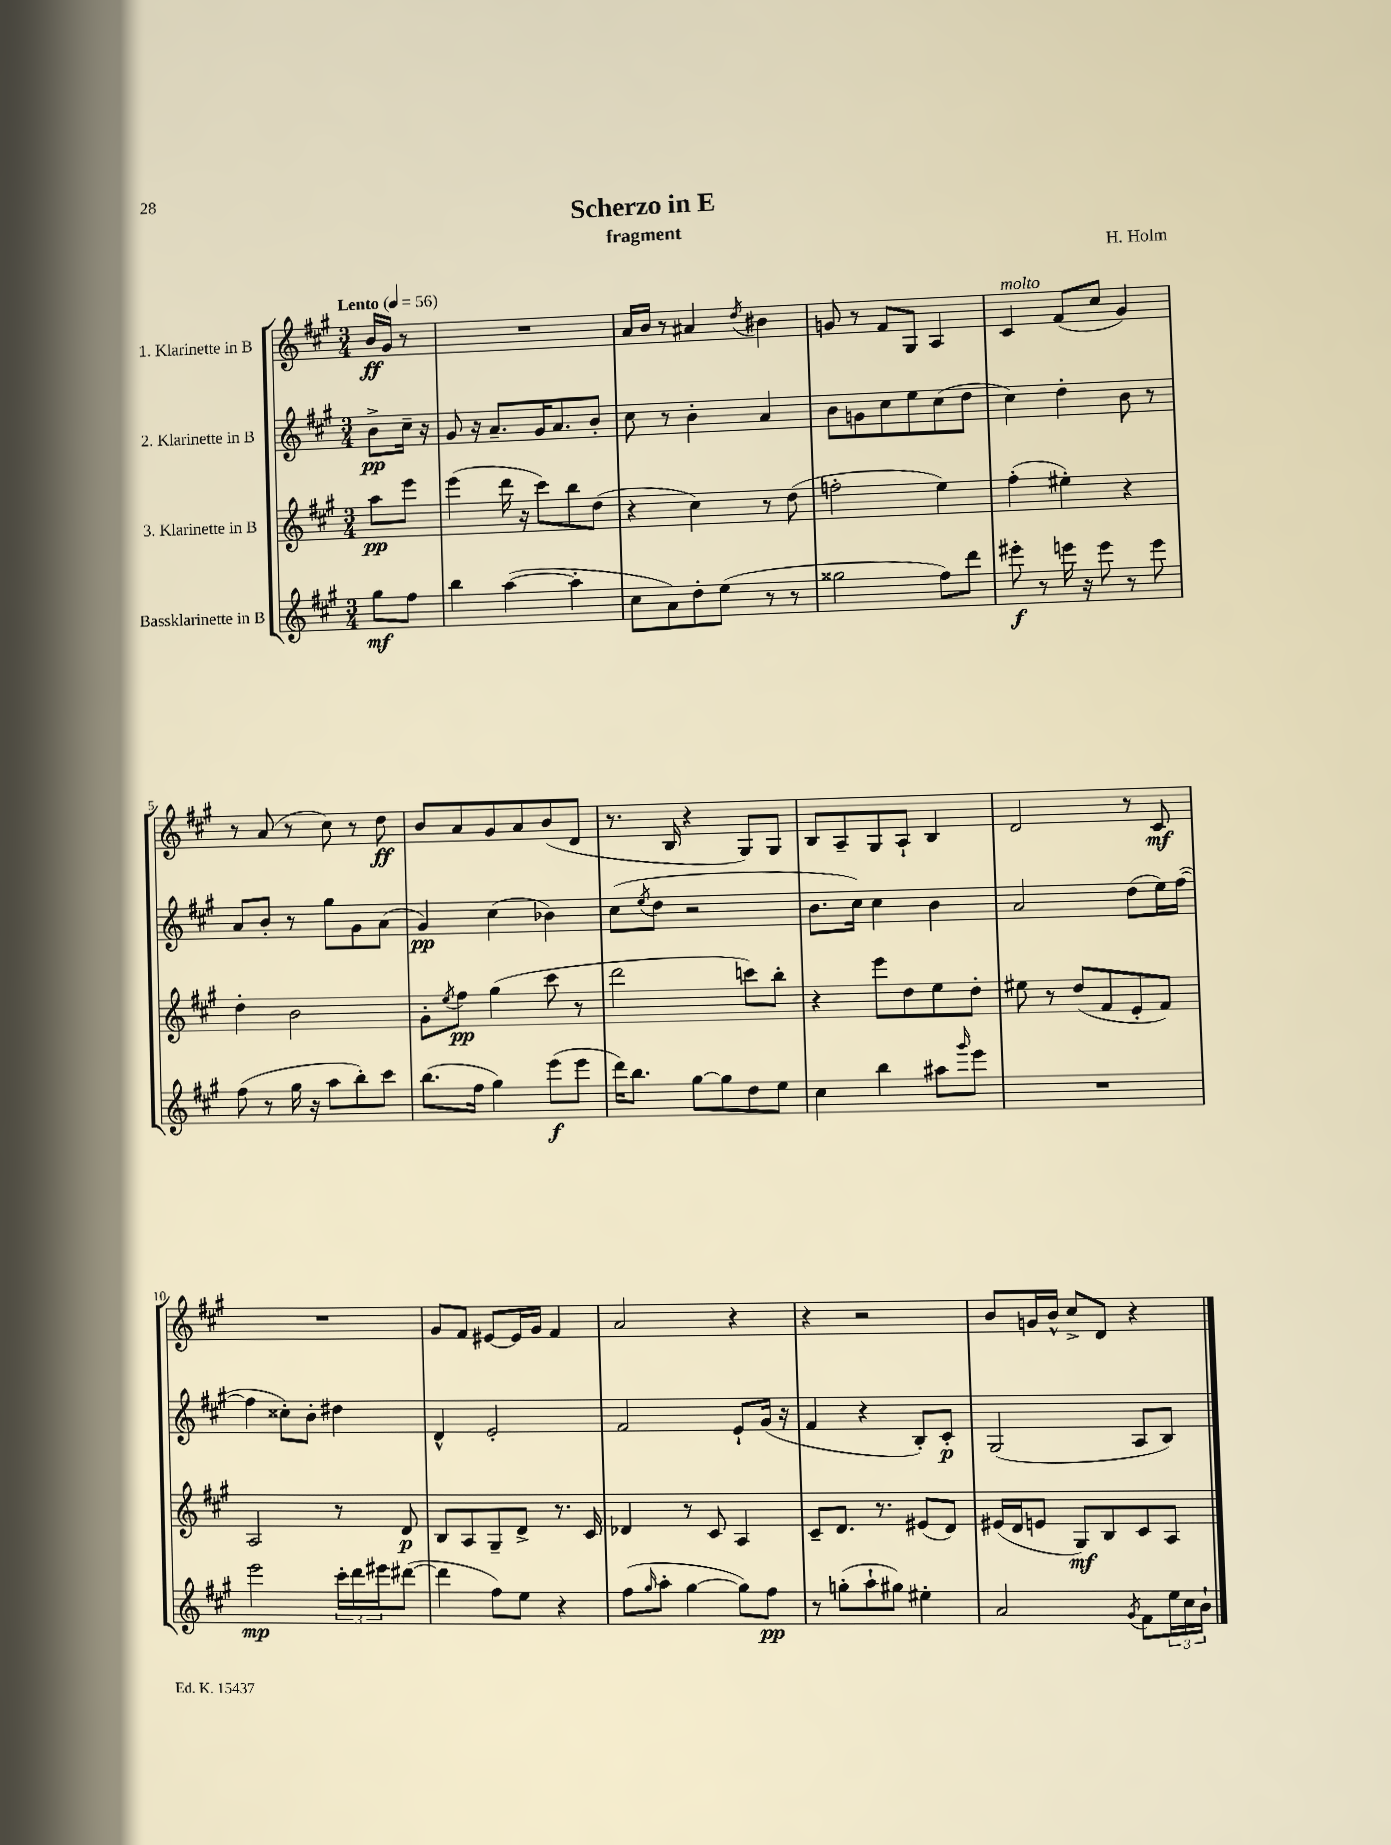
\header { title = "Scherzo in E" composer = "H. Holm" subtitle = "fragment" }
<<
\new StaffGroup <<
\new Staff = "s0" \with { instrumentName = "1. Klarinette in B" } {
    \clef treble \key a \major \numericTimeSignature \time 3/4 \partial 4 \tempo "Lento" 4 = 56
    b'16\ff gis'16 r8 |
    R2. |
    a'16 b'16 r8 ais'4 \acciaccatura { d''8 } bis'4 |
    g'8 r8 fis'8 gis8 a4 |
    cis'4^\markup { \italic "molto" } fis'8( cis''8 gis'4) |
    r8 a'8( r8 cis''8) r8 d''8\ff |
    b'8 a'8 gis'8 a'8 b'8( d'8 |
    r8. b16 r4 gis8) gis8 |
    b8 a8-- gis8 a8-! b4 |
    d'2 r8 cis'8\mf |
    R2. |
    gis'8 fis'8 eis'8~ eis'16 gis'16 fis'4 |
    a'2 r4 |
    r4 r2 |
    b'8 g'16 b'16-^ cis''8-> d'8 r4 \bar "|." |
}
\new Staff = "s1" \with { instrumentName = "2. Klarinette in B" } {
    \clef treble \key a \major \numericTimeSignature \time 3/4 \partial 4
    b'8->\pp cis''16-- r16 |
    gis'8 r16 a'8.-- gis'16 a'8. b'8-. |
    cis''8 r8 b'4-. a'4 |
    b'8 g'8 cis''8 e''8 cis''8( d''8 |
    cis''4) d''4-. b'8 r8 |
    a'8 b'8-. r8 gis''8 gis'8 a'8( |
    gis'4\pp) cis''4( bes'4) |
    cis''8( \acciaccatura { e''8 } d''8 r2 |
    b'8. cis''16) cis''4 b'4 |
    a'2 d''8( e''16) fis''16~( |
    fis''4 cisis''8-.) b'8-. dis''4 |
    d'4-^ e'2-. |
    fis'2 e'8-! gis'16( r16 |
    fis'4 r4 b8-.) cis'8-.\p |
    gis2( a8 b8) \bar "|." |
}
\new Staff = "s2" \with { instrumentName = "3. Klarinette in B" } {
    \clef treble \key a \major \numericTimeSignature \time 3/4 \partial 4
    a''8\pp e'''8 |
    e'''4( d'''16 r16 cis'''8) b''8 d''8( |
    r4 cis''4) r8 d''8( |
    f''2-. e''4) |
    fis''4-.( eis''4-.) r4 |
    d''4-. b'2 |
    gis'8-. \acciaccatura { e''8 } fis''8\pp gis''4( cis'''8 r8 |
    d'''2 c'''8) b''8-. |
    r4 e'''8 d''8 e''8 d''8-. |
    eis''8 r8 d''8( fis'8 e'8-. fis'8) |
    a2 r8 d'8\p |
    b8 a8 gis8-- d'8-> r8. cis'16 |
    des'4 r8 cis'8 a4 |
    cis'8-- d'8. r8. eis'8( d'8) |
    eis'16( d'16 e'8 gis8\mf) b8 cis'8 a8 \bar "|." |
}
\new Staff = "s3" \with { instrumentName = "Bassklarinette in B" } {
    \clef treble \key a \major \numericTimeSignature \time 3/4 \partial 4
    gis''8\mf fis''8 |
    b''4 a''4~( a''4-. |
    cis''8 a'8) d''8-. e''8( r8 r8 |
    gisis''2 fis''8) d'''8 |
    eis'''8-.\f r8 e'''16 r16 e'''8 r8 e'''8 |
    fis''8( r8 gis''16 r16 a''8 b''8-.) cis'''8 |
    b''8.( fis''16 gis''4) e'''8\f( e'''8 |
    d'''16) b''8. gis''8~ gis''8 d''8 e''8 |
    cis''4 b''4 ais''8 \grace { gis'''16 } e'''8 |
    R2. |
    e'''2\mp \tuplet 3/2 { cis'''16-. d'''16 eis'''16 } dis'''8~( |
    dis'''4 fis''8) e''8 r4 |
    fis''8( \grace { gis''16 } a''8-. gis''4~ gis''8) fis''8\pp |
    r8 g''8-.( a''8-! gis''8) eis''4-. |
    a'2 \acciaccatura { gis'8 } fis'8 \tuplet 3/2 { e''16 cis''16 b'16-! } \bar "|." |
}
>>
>>
